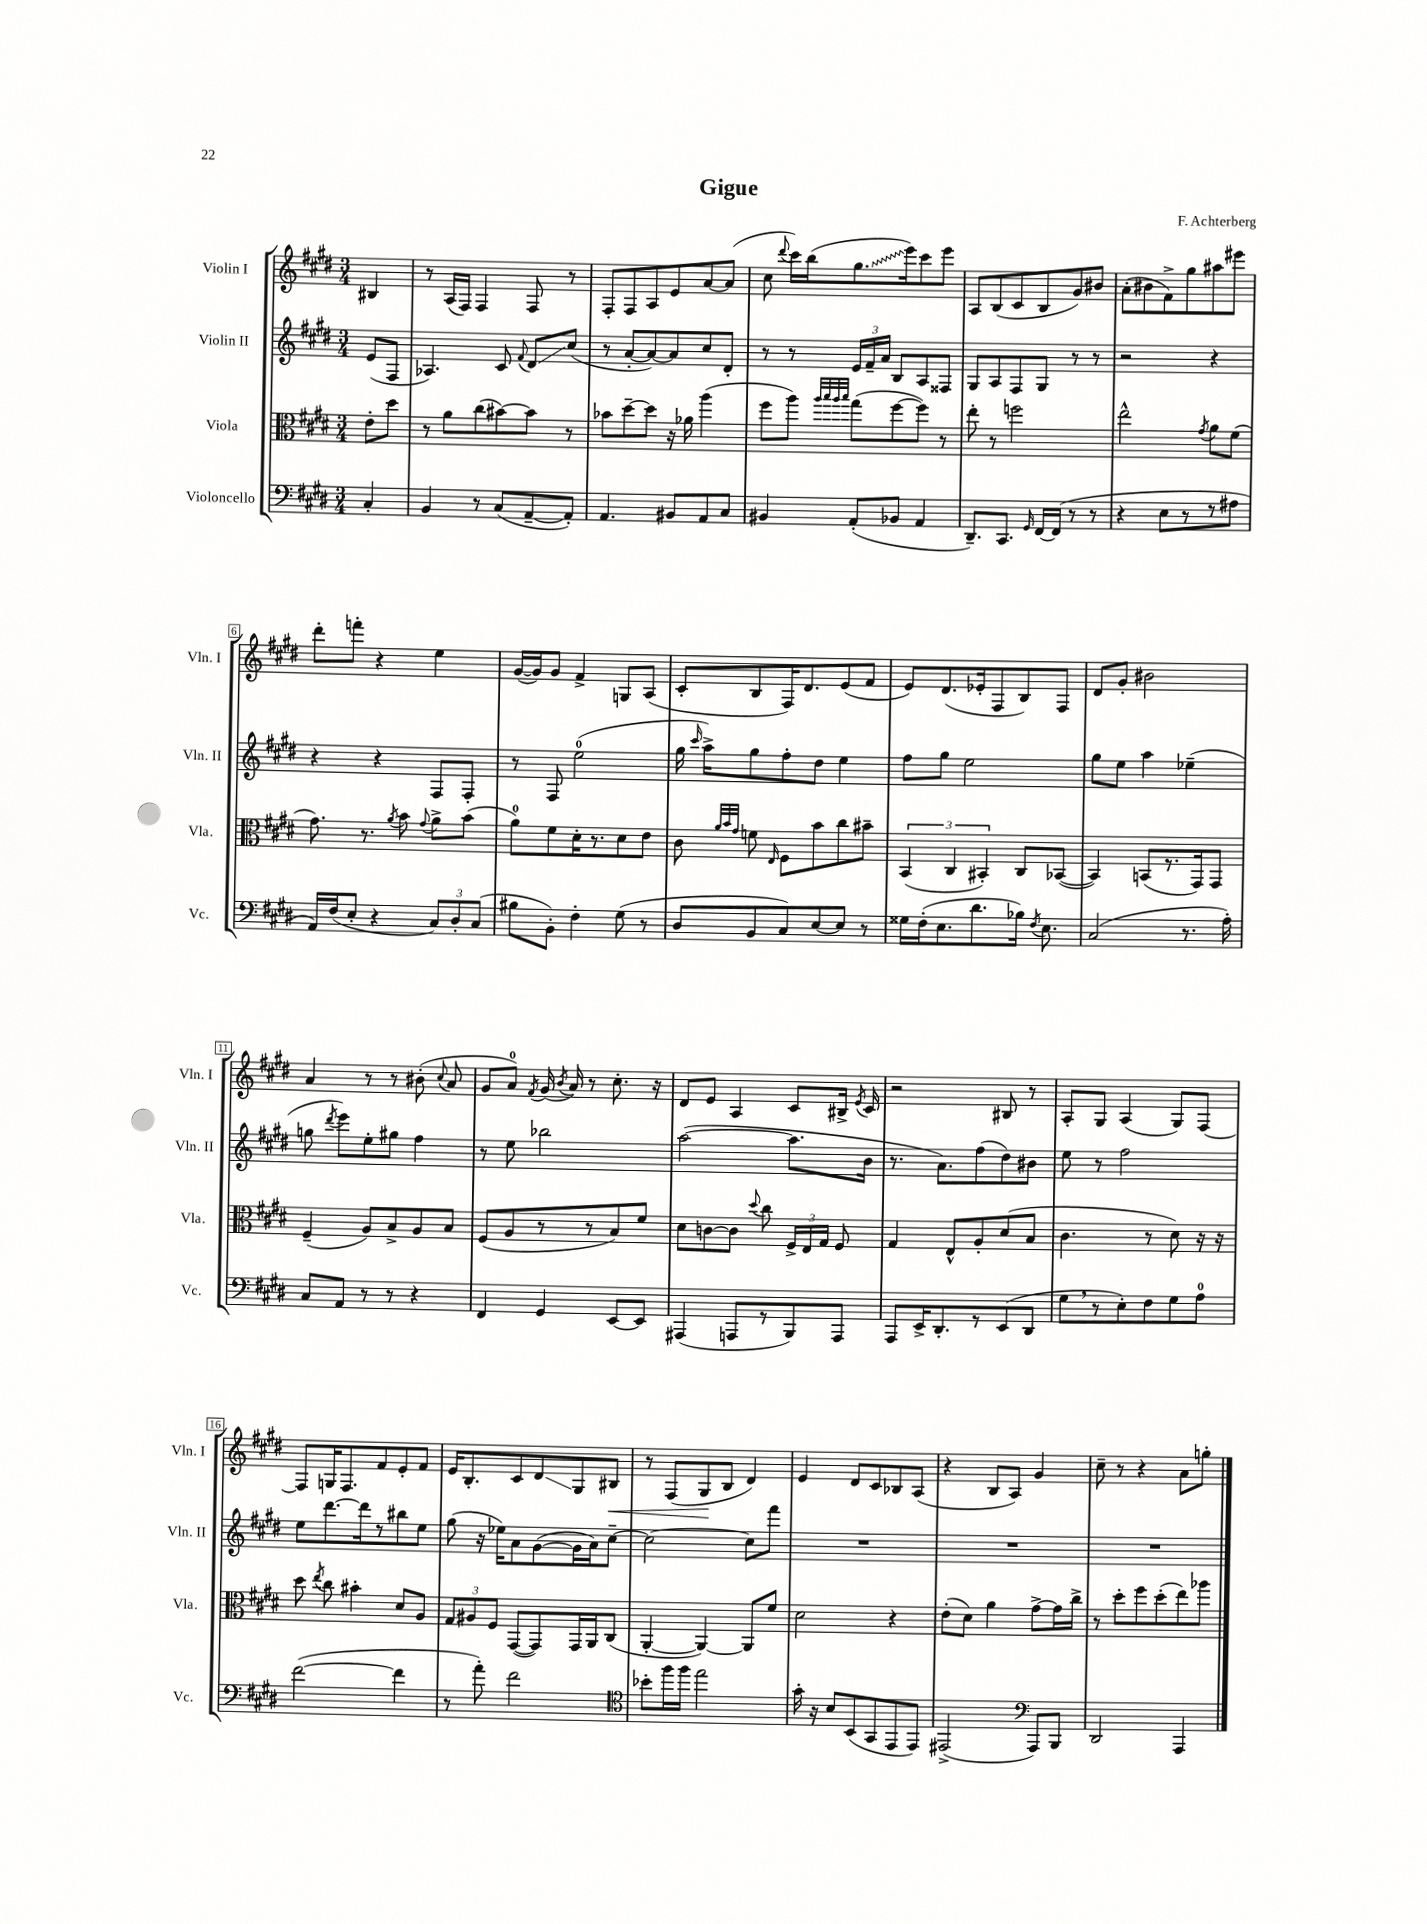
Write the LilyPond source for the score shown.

\header { title = "Gigue" composer = "F. Achterberg" }
<<
\new StaffGroup <<
\new Staff = "s0" \with { instrumentName = "Violin I" shortInstrumentName = "Vln. I" } {
    \clef treble \key e \major \numericTimeSignature \time 3/4 \partial 4
    \autoBeamOff bis4 |
    r8 a16[( fis16]) fis4 fis8 r8 |
    fis8[-. fis8 a8 e'8 a'8~ a'8]( |
    cis''8 \appoggiatura { dis'''8 } cis'''16[) b''16( \once \override Glissando.style = #'zigzag gis''8.\glissando e'''16) cis'''8 e'''8] |
    a8[ b8( cis'8 b8 gis'8) bis'8] |
    a'8[-.( bis'8 fis'8->) gis''8 ais''8 eis'''8] |
    dis'''8[-. f'''8]-. r4 e''4 |
    gis'16[~( gis'16) gis'8] fis'4-> g8[ a8]( |
    cis'8[-. b8 fis16) dis'8. e'8( fis'8] |
    e'8[) dis'8.( ees'16-. fis8 b8) fis8] |
    dis'8[ gis'8]-. bis'2 |
    a'4 r8 r8 bis'8-.( \appoggiatura { cis''8 } a'8 |
    gis'8[ a'8]-0) \acciaccatura { fis'8 } gis'16( \acciaccatura { b'8 } a'16) r8 cis''8.-. r16 |
    dis'8[ e'8] a4 cis'8[ bis16]-> \acciaccatura { e'8 } cis'16 |
    r2 bis8 r8 |
    a8[-. gis8] a4( gis8[) fis8]~ |
    fis8[ g16 fis8. fis'8 e'8-. fis'8] |
    e'16[ b8.-. cis'8 dis'8\glissando gis8 bis8]\< |
    r8 fis8[( gis8\! b8] dis'4) |
    e'4 dis'8[ cis'8 bes8 a8]( |
    r4 b8[ a8]) gis'4 |
    cis''8-- r8 r4 a'8[ g''8]-. \bar "|." |
}
\new Staff = "s1" \with { instrumentName = "Violin II" shortInstrumentName = "Vln. II" } {
    \clef treble \key e \major \numericTimeSignature \time 3/4 \partial 4
    \autoBeamOff e'8[( fis8] |
    aes4.) cis'8 \appoggiatura { fis'8 } dis'8[\glissando cis''8]( |
    r8 a'8[~-. a'8~) a'8 cis''8 dis'8]-. |
    r8 r8 \tuplet 3/2 { e'16[ fis'16-- a'16] } b8[ a8 fisis8] |
    gis8[ a8 fis8 gis8] r8 r8 |
    r2 r4 |
    r4 r4 fis8[ fis8]-. |
    r8 fis8 e''2-0( |
    gis''16 \grace { cis'''16 } a''16[->) gis''8 fis''8-. dis''8] e''4 |
    fis''8[ gis''8] e''2 |
    gis''8[ e''8] a''4 ees''4--( |
    g''8 \acciaccatura { dis'''8 } e'''8[) e''8-. gis''8] fis''4 |
    r8 e''8 bes''2 |
    a''2~( a''8.[ b'16] |
    r8. a'8.[) fis''8( dis''8) bis'8] |
    e''8 r8 fis''2 |
    e''8[ dis'''8.~ dis'''16 r8 bis''8 e''8] |
    gis''8( r16 ees''16[) a'8 gis'8~( gis'16 a'16) cis''8]~-- |
    cis''2~ cis''8[ fis'''8] |
    R2. |
    R2. |
    R2. \bar "|." |
}
\new Staff = "s2" \with { instrumentName = "Viola" shortInstrumentName = "Vla." } {
    \clef alto \key e \major \numericTimeSignature \time 3/4 \partial 4
    \autoBeamOff e'8[-. dis''8] |
    r8 a'8[ cis''8( bis'8~) bis'8] r8 |
    bes'8[ dis''8~-- dis''8] r16 aes'16 a''4( |
    fis''8[ a''8]) \grace { a''32[ b''32 a''32 b''32] } gis''8[( fis''8~ fis''8]) r8 |
    e''8-. r8 f''2 |
    e''2-^ \acciaccatura { gis'8 } a'8[ fis'8]( |
    gis'8.) r8. \acciaccatura { a'8 } b'8 \appoggiatura { gis'8 } a'8[-> b'8]( |
    a'8[-0) fis'8 dis'16-. r8. dis'8 e'8] |
    cis'8 \grace { a'32[ b'32 gis'32] } f'8 \grace { e16 } fis8[ b'8 cis''8 bis'8]-- |
    \tuplet 3/2 { b,4( cis4 bis,4-.) } cis8[ bes,8]~( |
    bes,4) b,8[( r8. gis,16) gis,8] |
    fis4--( a8[) b8-> a8 b8] |
    fis8[( a8 r8 r8 b8) fis'8] |
    dis'8[ c'8~ c'8] \appoggiatura { dis''8 } cis''8 \tuplet 3/2 { fis16[-> e16 gis16] } fis8 |
    gis4 e8[-^ a8-. dis'8( b8] |
    cis'4. r8 dis'8) r16 r16 |
    dis''8 \acciaccatura { e''8 } cis''8 bis'4-. dis'8[ a8] |
    \tuplet 3/2 { gis8[ ais8 fis8] } gis,8[~( gis,8) gis,16 a,16 cis8]( |
    a,4~-. a,4~) a,8[ fis'8] |
    dis'2 r4 |
    e'8[-.( dis'8]) a'4 gis'8[~-> gis'16 cis''16]-> |
    r8 dis''8[-. fis''8 dis''8-.( e''8) aes''8] \bar "|." |
}
\new Staff = "s3" \with { instrumentName = "Violoncello" shortInstrumentName = "Vc." } {
    \clef bass \key e \major \numericTimeSignature \time 3/4 \partial 4
    \autoBeamOff cis4-. |
    b,4 r8 cis8[( a,8~-- a,8]-.) |
    a,4. bis,8[ a,8 cis8] |
    bis,4 a,8[-.( bes,8] a,4 |
    dis,8.[--) cis,8.] \grace { gis,16 } fis,16[~ fis,16]( r8 r8 |
    r4 e8[ r8 r8 ais8] |
    a,16[) fis16( e8]-. r4 \tuplet 3/2 { cis8[) dis8-. cis8]( } |
    bis8[ b,8]-.) fis4-. gis8( r8 |
    dis8[ b,8 cis8) e8~ e8] r8 |
    gisis16[ fis16-.( e8. dis'8. bes16]) \acciaccatura { fis8 } e8. |
    cis2( r8. a16-.) |
    cis8[ a,8] r8 r8 r4 |
    fis,4 gis,4 e,8[~ e,8] |
    ais,,4( a,,8[ r8 b,,8) a,,8] |
    a,,8[ e,16-> dis,8.-. r8 e,8( dis,8] |
    gis8[ \breathe r8 e8-.) fis8 gis8 a8]-0 |
    fis'2~( fis'4 |
    r8 a'8-.) fis'2 |
    \clef tenor bes'8[-. fis''16 fis''16] e''2 |
    gis'16-. r16 b8[ b,8( gis,8 e,8 e,8]) |
    eis,2->( \clef bass a,,8[) b,,8] |
    dis,2 a,,4 \bar "|." |
}
>>
>>
\layout { \context { \Score \override BarNumber.stencil = #(make-stencil-boxer 0.1 0.3 ly:text-interface::print) } }
